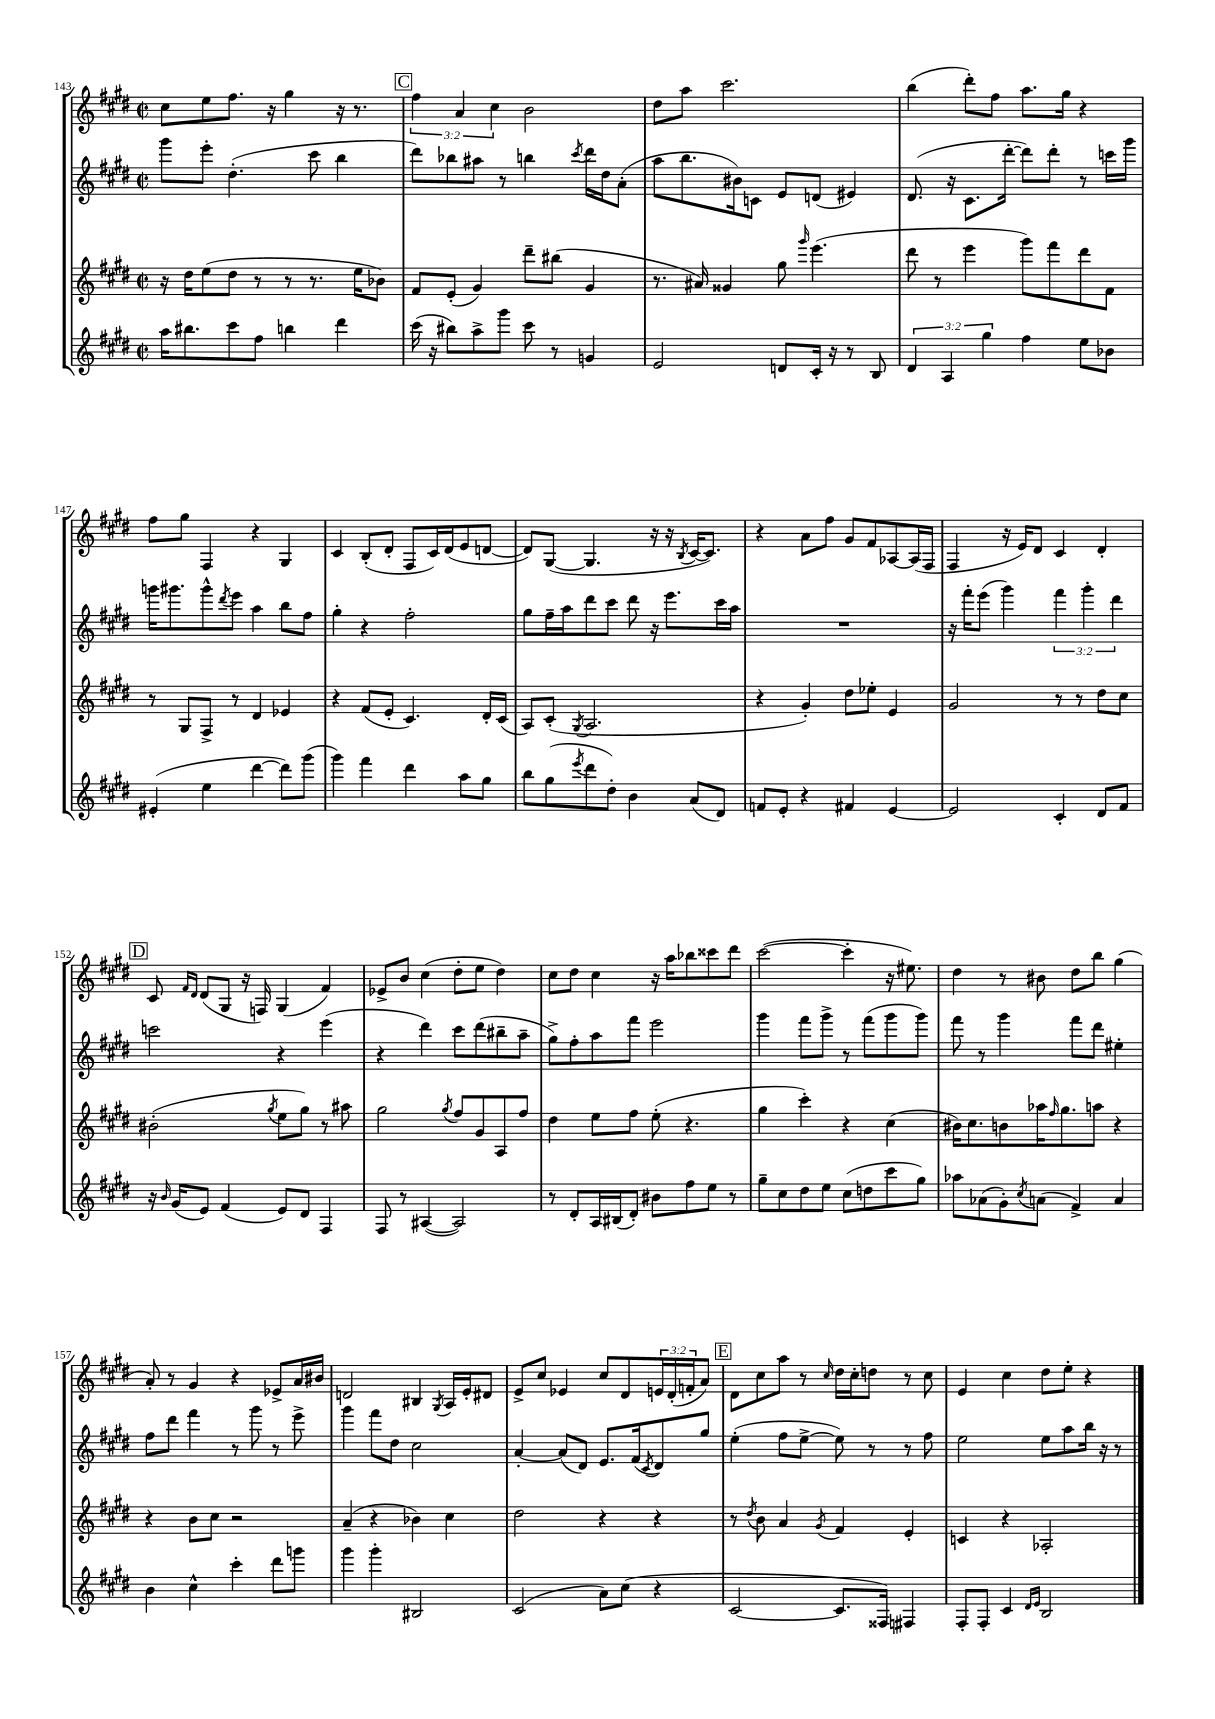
<<
\new StaffGroup <<
\new Staff = "s0" {
    \clef treble \key e \major \defaultTimeSignature \time 2/2 \override Staff.TupletNumber.text = #tuplet-number::calc-fraction-text
    cis''8 e''8 fis''8. r16 gis''4 r16 r8. |
    \mark \markup { \box "C" } \tuplet 3/2 { fis''4 a'4 cis''4 } b'2 |
    dis''8 a''8 cis'''2. |
    b''4( dis'''8-.) fis''8 a''8. gis''16 r4 |
    fis''8 gis''8 fis4 r4 gis4 |
    cis'4 b8-.( dis'8-. fis8 cis'16) dis'16( e'8 d'8~ |
    d'8) gis8~( gis4. r16 r16 \acciaccatura { b8 } cis'16~ cis'8.) |
    r4 a'8 fis''8 gis'8 fis'8 aes8~ aes16( fis16 |
    fis4 r16 e'16) dis'8 cis'4 dis'4-. |
    \mark \markup { \box "D" } cis'8 \grace { fis'16 dis'16 } dis'8( gis8 r16 f16) gis4( fis'4) |
    ees'8-> b'8 cis''4( dis''8-. e''8 dis''4) |
    cis''8 dis''8 cis''4 r16 a''16 bes''8 cisis'''8 dis'''8 |
    cis'''2~( cis'''4-. r16 eis''8.) |
    dis''4 r8 bis'8 dis''8 b''8 gis''4( |
    a'8-.) r8 gis'4 r4 ees'8-> a'16 bis'16 |
    d'2 bis4 \acciaccatura { gis8 } a16 e'16-. dis'8 |
    e'8-> cis''8 ees'4 cis''8 dis'8 \tuplet 3/2 { e'16 dis'16-.( f'16-. } a'8) |
    \mark \markup { \box "E" } dis'8 cis''8 a''8 r8 \grace { cis''16 } dis''16 cis''16-. d''8 r8 cis''8 |
    e'4 cis''4 dis''8 e''8-. r4 \bar "|." |
}
\new Staff = "s1" {
    \clef treble \key e \major \defaultTimeSignature \time 2/2 \override Staff.TupletNumber.text = #tuplet-number::calc-fraction-text
    gis'''8 e'''8-. dis''4.-.( cis'''8 b''4 |
    \mark \markup { \box "C" } dis'''8) bes''8 ais''8 r8 b''4 \acciaccatura { cis'''8 } dis'''16 dis''16 a'8-.( |
    a''8 b''8. bis'16) c'8 e'8 d'8( eis'4) |
    dis'8.( r16 cis'8. dis'''16~-. dis'''8) dis'''8-. r8 c'''16 gis'''16 |
    g'''16 gis'''8. gis'''8-^ \acciaccatura { dis'''8 } e'''8 a''4 b''8 fis''8 |
    gis''4-. r4 fis''2-. |
    gis''8 fis''16-- a''16 dis'''8 cis'''8 dis'''8 r16 e'''8. cis'''16 a''16 |
    R1 |
    r16 fis'''16-. e'''8( gis'''4) \tuplet 3/2 { fis'''4 gis'''4-. dis'''4 } |
    \mark \markup { \box "D" } c'''2 r4 e'''4( |
    r4 dis'''4) cis'''8 dis'''8( bis''8-- a''8-- |
    gis''8->) fis''8-. a''8 fis'''8 e'''2 |
    gis'''4 fis'''8 gis'''8-> r8 fis'''8( gis'''8 gis'''8) |
    fis'''8 r8 gis'''4 fis'''8 dis'''8 eis''4-. |
    fis''8 dis'''8 fis'''4 r8 gis'''8 r8 e'''8-> |
    gis'''4 fis'''8 dis''8 cis''2 |
    a'4~-. a'8( dis'8) e'8. fis'16( \acciaccatura { cis'8 } dis'8) gis''8 |
    \mark \markup { \box "E" } e''4-.( fis''8 e''8~-> e''8) r8 r8 fis''8 |
    e''2 e''8 a''8 b''16 r16 r8 \bar "|." |
}
\new Staff = "s2" {
    \clef treble \key e \major \defaultTimeSignature \time 2/2
    r16 dis''16 e''8( dis''8 r8 r8 r8. e''16 bes'8) |
    \mark \markup { \box "C" } fis'8 e'8-.( gis'4) dis'''8-- bis''8( gis'4 |
    r8. ais'16) gisis'4 gis''8 \grace { gis'''16 } e'''4.( |
    dis'''8 r8 e'''4 gis'''8) fis'''8 dis'''8 fis'8 |
    r8 gis8 fis8-> r8 dis'4 ees'4 |
    r4 fis'8( e'8-. cis'4.) dis'16-. cis'16( |
    a8) cis'8-.( \acciaccatura { gis8 } a2. |
    r4 gis'4-.) dis''8 ees''8-. e'4 |
    gis'2 r8 r8 dis''8 cis''8 |
    \mark \markup { \box "D" } bis'2-.( \acciaccatura { gis''8 } e''8 gis''8) r8 ais''8 |
    gis''2 \acciaccatura { gis''8 } fis''8 gis'8 a8 fis''8 |
    dis''4 e''8 fis''8 e''8-.( r4. |
    gis''4 cis'''4-.) r4 cis''4( |
    bis'16) cis''8. b'8 aes''16 \grace { fis''16 } gis''8. a''8 r4 |
    r4 b'8 cis''8 r2 |
    a'4--( r4 bes'4) cis''4 |
    dis''2 r4 r4 |
    \mark \markup { \box "E" } r8 \acciaccatura { dis''8 } b'8 a'4 \acciaccatura { gis'8 } fis'4 e'4-. |
    c'4 r4 aes2-. \bar "|." |
}
\new Staff = "s3" {
    \clef treble \key e \major \defaultTimeSignature \time 2/2 \override Staff.TupletNumber.text = #tuplet-number::calc-fraction-text
    a''16 bis''8. cis'''8 fis''8 b''4 dis'''4 |
    \mark \markup { \box "C" } cis'''16( r16 bis''8) a''8-> gis'''8 cis'''8 r8 g'4 |
    e'2 d'8 cis'16-. r16 r8 b8 |
    \tuplet 3/2 { dis'4 a4 gis''4 } fis''4 e''8 bes'8 |
    eis'4-.( e''4 dis'''4~ dis'''8) gis'''8( |
    gis'''4) fis'''4 dis'''4 a''8 gis''8 |
    b''8 gis''8( \acciaccatura { e'''8 } dis'''8 dis''8-.) b'4 a'8( dis'8) |
    f'8 e'8-. r4 fis'4 e'4~ |
    e'2 cis'4-. dis'8 fis'8 |
    \mark \markup { \box "D" } r16 \grace { b'16 } gis'16( e'8) fis'4( e'8) dis'8 fis4 |
    fis8 r8 ais4~( ais2) |
    r8 dis'8-. a16 bis16( dis'8-.) bis'8 fis''8 e''8 r8 |
    gis''8-- cis''8 dis''8 e''8 cis''8( d''8 cis'''8 gis''8) |
    aes''8 aes'8( gis'8-.) \acciaccatura { cis''8 } a'8( fis'4->) a'4 |
    b'4 cis''4-^ cis'''4-. dis'''8 g'''8 |
    gis'''4 gis'''4-. bis2 |
    cis'2( a'8) cis''8( r4 |
    \mark \markup { \box "E" } cis'2~ cis'8. fisis16) fis4 |
    fis8-. fis8-. cis'4 \grace { dis'16 e'16 } b2 \bar "|." |
}
>>
>>
\layout { \context { \Score currentBarNumber = #143 } }
